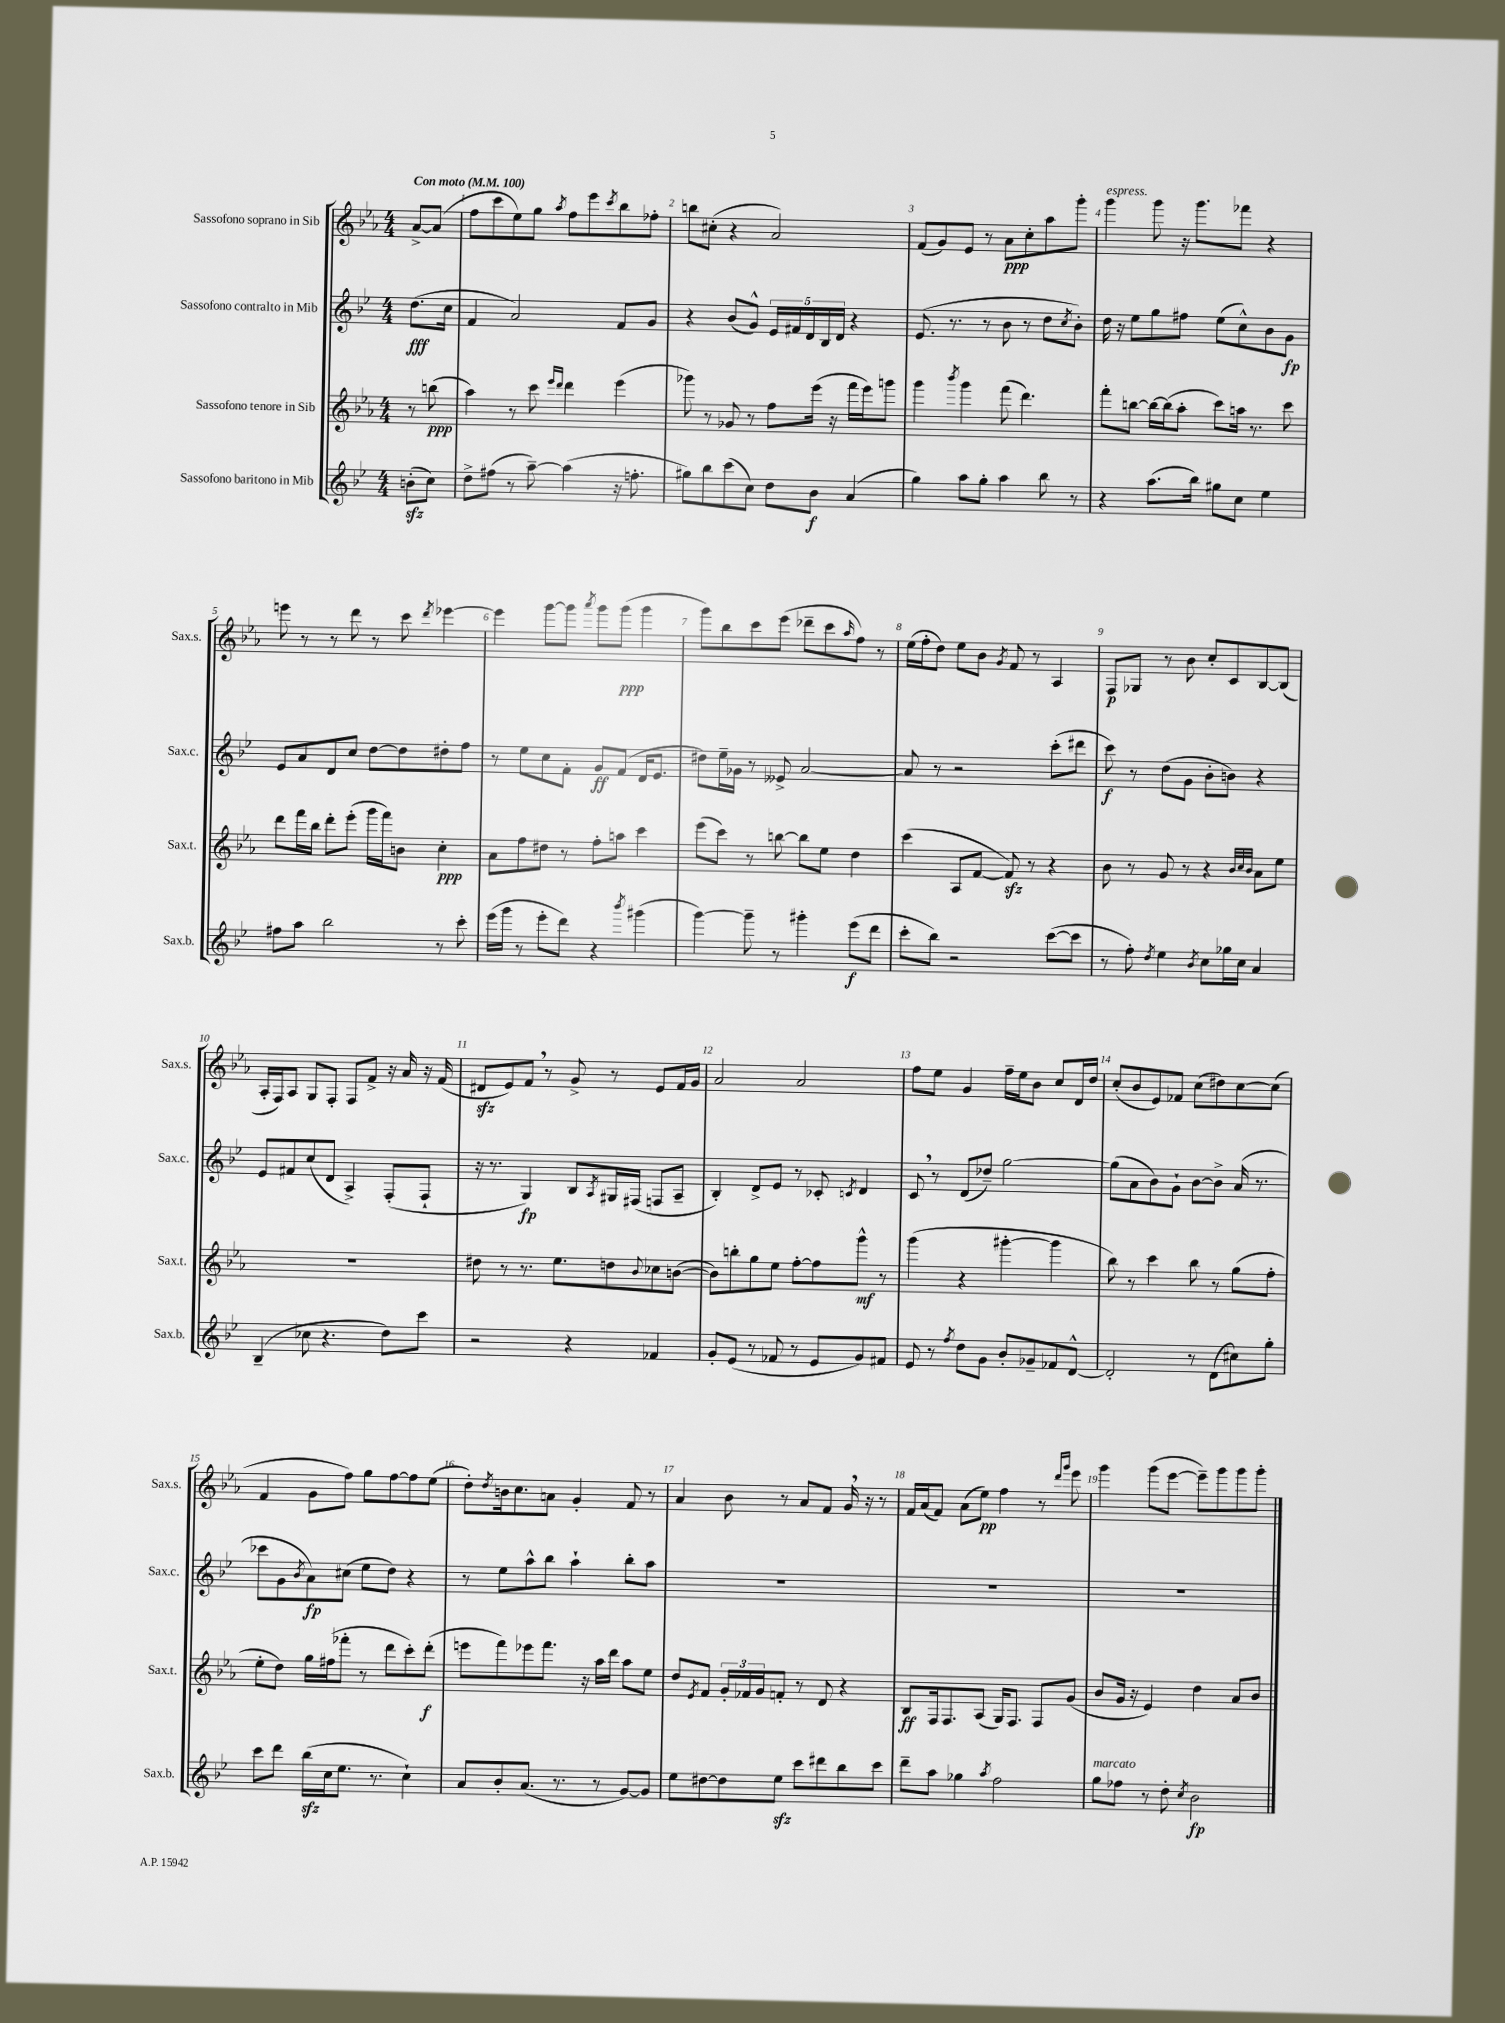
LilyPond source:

<<
\new StaffGroup <<
\new Staff = "s0" \with { instrumentName = "Sassofono soprano in Sib" shortInstrumentName = "Sax.s." } {
    \clef treble \key ees \major \numericTimeSignature \time 4/4 \partial 4 \tempo "Con moto" 4 = 100
    aes'8~-> aes'8( |
    f''8 c'''8 ees''8) g''8 \acciaccatura { aes''8 } f''8 ees'''8 \acciaccatura { c'''8 } bes''8 fes''8-. |
    b''8 cis''8-.( r4 aes'2) |
    f'8( g'8) ees'8 r8 aes'8\ppp c''8-. aes''8 g'''8-. |
    g'''4^\markup { \italic "espress." } g'''8 r16 g'''8. fes'''8 r4 |
    e'''8 r8 r8 d'''8 r8 c'''8 \acciaccatura { d'''8 } ees'''4~ |
    ees'''4 g'''8~ g'''8 \acciaccatura { aes'''8 } g'''8 g'''8\ppp( g'''4 |
    g'''8) bes''8 c'''8 ees'''8( des'''8-- c'''8 \grace { aes''16 } f''8) r8 |
    ees''16( f''16-. d''8) ees''8 bes'8 \acciaccatura { g'8 } f'8 r8 aes4 |
    f8\p ges8 r8 bes'8 c''8-. c'8 bes8~ bes8( |
    aes16-. f16) aes8 g8 f8-. f8 f'8-> r16 aes'16 r16 f'16( |
    dis'8\sfz ees'8) f'8 \breathe r8 g'8-> r8 ees'8 f'16 g'16 |
    aes'2 aes'2 |
    f''8 ees''8 g'4 f''16-- ees''16 bes'8 c''8 d'16 d''16 |
    c''8-.( bes'8 ees'8) fes'8 c''8( dis''8) c''8~ c''8( |
    f'4 g'8 f''8) g''8 f''8~ f''8 ees''8( |
    d''8-.) \acciaccatura { d''8 } b'16 c''8. a'8 g'4-. f'8 r8 |
    aes'4 bes'8 r8 aes'8 f'8 g'16 \breathe r16 r8 |
    f'16 aes'16( f'8) aes'8( ees''8\pp) f''4 r8 \grace { d'''16 g'''16 } ees'''8 |
    g'''4 g'''8( ees'''8~ ees'''8--) g'''8 g'''8 g'''8-. \bar "|." |
}
\new Staff = "s1" \with { instrumentName = "Sassofono contralto in Mib" shortInstrumentName = "Sax.c." } {
    \clef treble \key bes \major \numericTimeSignature \time 4/4 \partial 4
    d''8.\fff( c''16 |
    f'4 a'2) f'8 g'8 |
    r4 bes'8( g'8-^) \tuplet 5/4 { ees'16 fis'16 d'16 bes16 d'16 } r4 |
    ees'8.( r8. r8 bes'8 r8 d''8 \acciaccatura { c''8 } bes'8-.) |
    d''16 r16 ees''8 g''8 fis''8 ees''8( c''8-^) bes'8 g'8\fp |
    ees'8 a'8 d'8 c''8 d''8~ d''8 dis''8-. f''8 |
    r8 ees''8 c''8 f'8-. g'8\ff f'8( d'16 ees'8. |
    dis''8) ees''16-- ges'16 r8 eeses'8-> a'2~ |
    a'8 r8 r2 c'''8-.( dis'''8 |
    c'''8\f) r8 d''8( g'8 bes'8-. b'8) r4 |
    ees'8 fis'8 c''8( d'8 a4->) f8-.( f8-! |
    r16 r8. g4\fp) bes8 \acciaccatura { a8 } gis16 fis16( f8 a8-- |
    bes4-.) d'8-> ees'8 r8 ces'8-. \acciaccatura { c'8 } d'4 |
    c'8 \breathe r8 d'8( des''8--) g''2~ |
    g''8( a'8 bes'8) g'8-! bes'8~ bes'8-> a'16( r8. |
    ces'''8 g'8 \acciaccatura { bes'8 } a'8\fp) cis''8( ees''8 d''8) r4 |
    r8 ees''8 a''8-^ bes''8 a''4-! bes''8-. a''8 |
    R1 |
    R1 |
    R1 \bar "|." |
}
\new Staff = "s2" \with { instrumentName = "Sassofono tenore in Sib" shortInstrumentName = "Sax.t." } {
    \clef treble \key ees \major \numericTimeSignature \time 4/4 \partial 4
    r8 b''8\ppp( |
    aes''4) r8 c'''8 \grace { ees'''16 d'''16 } d'''4 ees'''4( |
    ges'''8) r8 ges'8 r8 f''8 ees'''16( r16 f'''16 ees'''16) g'''8 |
    g'''4 \acciaccatura { bes'''8 } g'''4 f'''8( d'''4.) |
    f'''8-. b''8~ b''16~ b''16( aes''8-. c'''8) a''16 r8. c'''8 |
    d'''8 f'''16 bes''16 d'''8-. ees'''8-.( g'''16 f'''16) b'8 c''4-.\ppp |
    aes'8 f''8 dis''8 r8 f''8-. a''8 c'''4 |
    ees'''8( c'''8) r8 b''8~ b''8 ees''8 d''4 |
    c'''4( aes8 f'8~ f'8\sfz) r8 r4 |
    bes'8 r8 g'8 r8 r4 \grace { bes'32 c''32 bes'32 } aes'8 ees''8 |
    R1 |
    dis''8 r8 r8. ees''8. d''8 \appoggiatura { bes'8 } ces''8 b'8~( |
    b'8) b''8-. g''8 ees''8 f''8~-. f''8 g'''8-^\mf r8 |
    g'''4( r4 gis'''4~-. gis'''4 |
    bes''8) r8 c'''4 bes''8 r8 g''8( f''8-. |
    ees''8-. d''8) g''16 fis''16( fes'''8-. r8 d'''8 c'''8-.) d'''8-.\f( |
    e'''8 f'''8) ees'''8 f'''8. r16 aes''16 d'''16 aes''8 ees''8 |
    d''8 \acciaccatura { ees'8 } f'8 \tuplet 3/2 { g'16-. fes'16 g'16 } f'8-. r8 d'8 r4 |
    bes8\ff f16 f8. aes8( g16) f8. f8 g'8( |
    bes'8 g'16 r16 ees'4) d''4 aes'8 bes'8 \bar "|." |
}
\new Staff = "s3" \with { instrumentName = "Sassofono baritono in Mib" shortInstrumentName = "Sax.b." } {
    \clef treble \key bes \major \numericTimeSignature \time 4/4 \partial 4
    b'8-.\sfz( c''8) |
    d''8-> fis''8( r8 a''8~--) a''4( r16 f''8.-. |
    gis''8) bes''8 c'''8( c''8) d''8 bes'8\f a'4( |
    g''4) a''8 g''8-. a''4 bes''8 r8 |
    r4 a''8.( bes''16) gis''8 c''8 ees''4 |
    fis''8 a''8 bes''2 r8 c'''8-. |
    ees'''16( g'''16 r8 ees'''8-. d'''8) r4 \acciaccatura { bes'''8 } gis'''4( |
    g'''4~) g'''8-- r8 gis'''4-. ees'''8\f( d'''8 |
    c'''8-. bes''8) r2 c'''8~( c'''8 |
    r8 f''8-.) \acciaccatura { d''8 } ees''4 \acciaccatura { bes'8 } c''8 ges''16 c''16 a'4 |
    bes4--( ces''8 r4. d''8) c'''8 |
    r2 r4 fes'4 |
    g'8-. ees'8( r8 fes'8 r8 ees'8 g'8) fis'8 |
    ees'8 r8 \acciaccatura { f''8 } d''8 g'8 bes'8-. ges'8-- fes'8 d'8~-^ |
    d'2-. r8 d'8( cis''8) g''8-. |
    c'''8 d'''8 bes''16\sfz( c''16 ees''8. r8. c''4-!) |
    a'8 bes'8-. a'8.( r8. r8 g'8~) g'8 |
    ees''8 dis''8~ dis''8 ees''8\sfz c'''8 dis'''8 bes''8 c'''8 |
    d'''8-- a''8 ges''4 \acciaccatura { a''8 } f''2 |
    g''8^\markup { \italic "marcato" } fes''8 r8 d''8-. \acciaccatura { c''8 } bes'2\fp \bar "|." |
}
>>
>>
\layout { \context { \Score \override BarNumber.break-visibility = ##(#f #t #t) barNumberVisibility = #all-bar-numbers-visible } }
